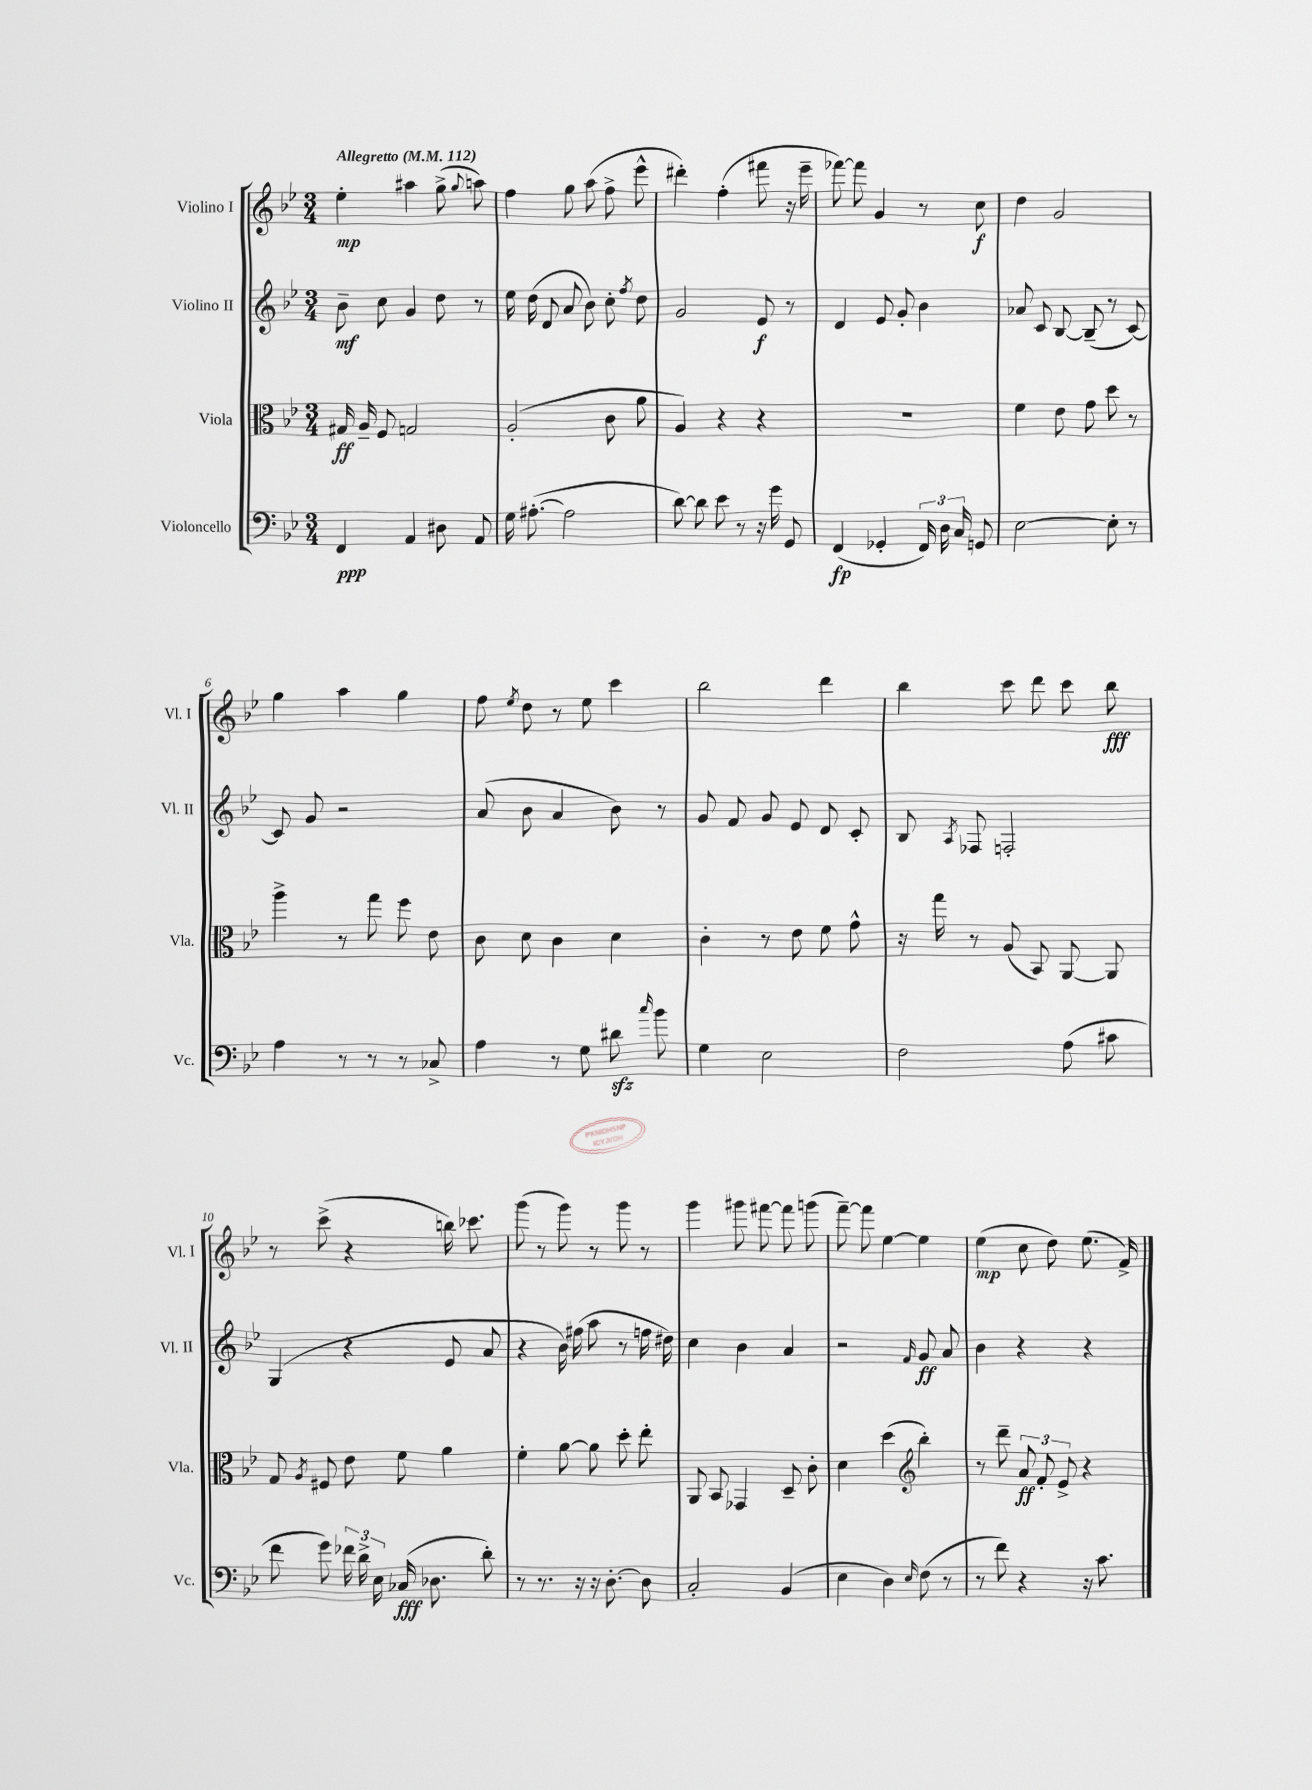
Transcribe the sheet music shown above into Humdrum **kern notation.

**kern	**kern	**kern	**kern
*staff4	*staff3	*staff2	*staff1
*clefF4	*clefC3	*clefG2	*clefG2
*k[b-e-]	*k[b-e-]	*k[b-e-]	*k[b-e-]
*M3/4	*M3/4	*M3/4	*M3/4
*MM112	*MM112	*MM112	*MM112
4FF	16G#	8b-~	4ee-'
.	16A~	.	.
.	8F	8cc	.
4AA	2G	4g	4aa#
8D#	.	8dd	(8gg^
.	.	.	8qqgg
8AA	.	8r	8aa)
=	=	=	=
16G	(2A'	16ee-	4ff
([8.A#'	.	(16dd	.
.	.	8d	.
2A#]	.	8a	8gg
.	.	8b-)	(8aa
.	8c	8cc'	8ff^
.	.	8qff	.
.	8a	8dd	8eee-^^
=	=	=	=
[8d)	4A)	2g	4ddd#')
8d]	.	.	.
8e-	4r	.	(4ff'
8r	.	.	.
16r	4r	8e-	8fff#
16g	.	.	.
8GG	.	8r	16r
.	.	.	16eee-~
=	=	=	=
(4FF	2.r	4d	[8fff-)
.	.	.	8fff-]
4GG-'	.	8e-	4g
.	.	8g'	.
24FF)	.	4b-	8r
24D	.	.	.
24C	.	.	.
8GG	.	.	8cc
=	=	=	=
[2E-	4f	8a-	4dd
.	.	8c	.
.	8e-	[8B-	2g
.	8g	(8B-~]	.
8E-']	8dd	8r	.
8r	8r	[8c)	.
=	=	=	=
4A	4aa^	8c]	4gg
.	.	8g	.
8r	8r	2r	4aa
8r	8gg	.	.
8r	8ff	.	4gg
8C-^	8e-	.	.
=	=	=	=
4A	8c	(8a	8ff
.	.	.	8qee-
.	8d	8b-	8dd
8r	4c	4a	8r
8G	.	.	8ee-
8d#	4d	8b-)	4ccc
16qqcc	.	.	.
8b-	.	8r	.
=	=	=	=
4G	4c'	8g	2bb-
.	.	8f	.
2E-	8r	8g	.
.	8e-	8e-	.
.	8f	8d	4ddd
.	8g^^	8c'	.
=	=	=	=
2F	16r	8B-	4bb-
.	16gg	.	.
.	.	8qA	.
.	8r	8F-	.
.	(8A	2F'	8ccc
.	8BB-)	.	8ddd
(8A	[8AA	.	8ccc
8c#	8AA]	.	8bb-
=	=	=	=
8f	8G	(4G	8r
.	8qA	.	.
8g)	8F#	.	(8ccc^
24f-	8e-	4r	4r
24d^	.	.	.
24E-	.	.	.
(16C-	8f	.	.
8.D-	.	.	.
.	4a	8e-	16bb)
.	.	.	8.ccc-
8d')	.	8a	.
=	=	=	=
8r	4f'	4r	(8ggg
8.r	.	.	8r
.	[8a	16b-)	8ggg)
16r	.	(16ff#	.
16r	8a]	8aa	8r
[8.D'	.	.	.
.	8dd'	8r	8ggg
8D]	8ee-'	16ff	8r
.	.	16dd#)	.
=	=	=	=
2C'	8AA	4cc	4ggg
.	8BB-	.	.
.	4GG-	4b-	8ggg#
.	.	.	[8fff#
(4BB-	8D~	4a	8fff#]
.	8c'	.	(8ggg
=	=	=	=
4E-	4d	2r	[8fff~)
.	.	.	8fff]
4D)	(4dd	.	[4ee-
*	*clefG2	*	*
16qqE-	.	16qqf	.
(8F	4bb-')	8g	4ee-]
8r	.	8a	.
=	=	=	=
8r	8r	4b-	(4ee-
8f)	8ddd~	.	.
4r	12a	4r	8cc
.	12f'	.	.
.	.	.	8dd)
.	12e-^	.	.
16r	4r	4r	(8.ee-
8.c	.	.	.
.	.	.	16f^)
==	==	==	==
*-	*-	*-	*-
